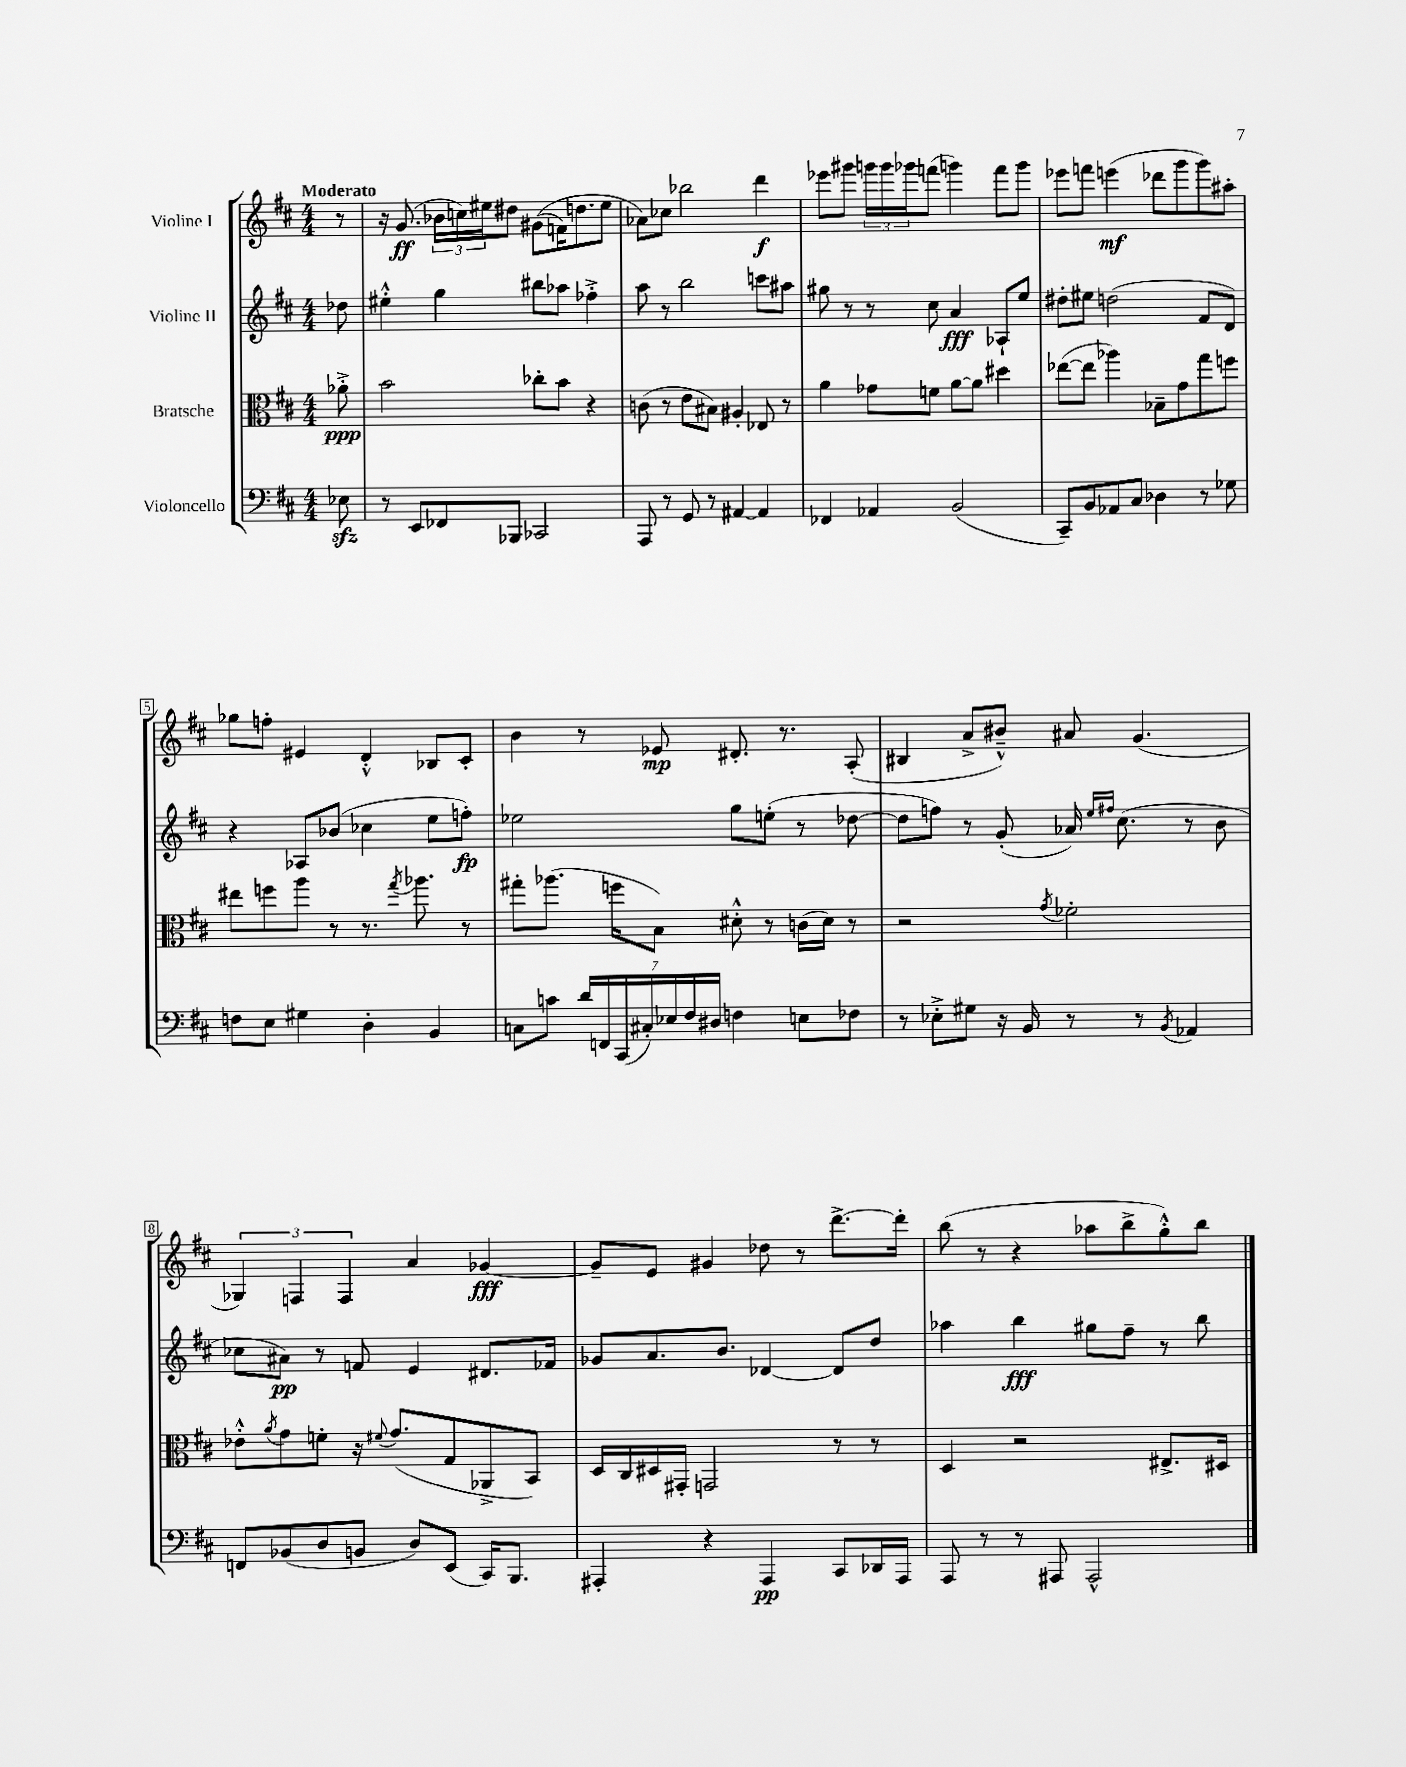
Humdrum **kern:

**kern	**kern	**kern	**kern
*staff4	*staff3	*staff2	*staff1
*clefF4	*clefC3	*clefG2	*clefG2
*k[f#c#]	*k[f#c#]	*k[f#c#]	*k[f#c#]
*M4/4	*M4/4	*M4/4	*M4/4
8E-	8a-'^	8dd-	8r
=	=	=	=
8r	2b	4ee#'^^	16r
.	.	.	(8.g
8EE	.	.	.
8FF-	.	4gg	24b-
.	.	.	24cc)
.	.	.	24ee#
8BBB-	.	.	8dd#
2CC-	8cc-'	8bb#	&((8g#
.	8b	8aa-	16f)
.	.	.	8.dd
.	4r	4ff-'^	.
.	.	.	8ee#
=	=	=	=
8AAA	(8c	8aa	8a-&)
8r	8r	8r	8cc-
8GG	8e	2bb	2bb-
8r	8B#)	.	.
[4AA#	4A#'	.	.
4AA#]	8E-	8ccc	4ddd
.	8r	8aa#	.
=	=	=	=
4FF-	4a	8gg#	8eee-
.	.	8r	8ggg#
4AA-	8g-	8r	24ggg
.	.	.	24ggg
.	.	.	24ggg-
.	8f	8cc#	(8fff
(2BB	[8a	4a	4ggg)
.	8a]	.	.
.	4dd#	8A-`	8fff
.	.	8ee	8ggg
=	=	=	=
8CC#~)	([8ee-	8dd#'	8eee-
8BB	8ee-]	8ee#	8fff
8AA-	4aa-)	(2dd	(4eee
8C#	.	.	.
4D-	8B-~	.	8ddd-
.	8g	.	8ggg
8r	8gg	8f#	8ggg)
8G-	8ff	8d)	8aa#'
=	=	=	=
8F	8ee#	4r	8gg-
8E	8ff	.	8ff'
4G#	8aa	8A-	4e#
.	8r	(8b-	.
4D'	8.r	4cc-	4d'^^
.	8qgg	.	.
.	8.aa-	.	.
4BB	.	8ee	8B-
.	8r	8ff')	8c#'
=	=	=	=
8C	8gg#'	2ee-	4b
8c	(8.aa-	.	.
28d	.	.	8r
28FF	.	.	.
.	16ff	.	.
(28CC#	.	.	.
28C#')	.	.	.
.	8B)	.	8e-
28E-	.	.	.
28F#	.	.	.
28D#	.	.	.
4F	8d#'^^	8gg	8.d#'
.	8r	(8ee'	.
.	.	.	8.r
8E	(16c	8r	.
.	16d#)	.	.
8F-	8r	[8dd-	(8A'
=	=	=	=
8r	2r	8dd-]	4B#
8E-'^	.	8ff)	.
8G#	.	8r	8a^
16r	.	(8g'	8b#~^^)
16BB	.	.	.
.	8qg	.	.
8r	2f-'	16a-)	8a#
.	.	16qqee	.
.	.	16qqff#	.
.	.	(8.cc#	.
8r	.	.	(4.g
8qBB	.	.	.
4AA-	.	8r	.
.	.	8b	.
=	=	=	=
8FF	8e-'^^	8cc-	6G-)
.	8qa	.	.
(8BB-	8g	8a#)	.
.	.	.	6F
8D	8f'	8r	.
.	.	.	6F
8BB	16r	8f	.
.	8qqf#	.	.
.	(8.g	.	.
8D)	.	4e	4a
(8EE	8G	.	.
16CC#)	8AA-^	8.d#	[4g-
8.BBB	.	.	.
.	8BB)	.	.
.	.	16f-	.
=	=	=	=
4AAA#'	16D	8g-	8g-~]
.	16C#	.	.
.	16D#	8.a	8e
.	16GG#'	.	.
4r	2GG	.	4g#
.	.	8.b	.
4AAA#	.	[4d-	8dd-
.	.	.	8r
8CC#	8r	8d-]	[8.ddd^
16DD-	8r	8dd	.
16AAA#	.	.	16ddd']
=	=	=	=
8AAA	4D	4aa-	(8bb
8r	.	.	8r
8r	2r	4bb	4r
8AAA#	.	.	.
2AAA#^^	.	8gg#	8aa-
.	.	8ff#~	8bb^
.	8.E#^	8r	8gg'^^)
.	.	8bb	8bb
.	16D#	.	.
==	==	==	==
*-	*-	*-	*-
